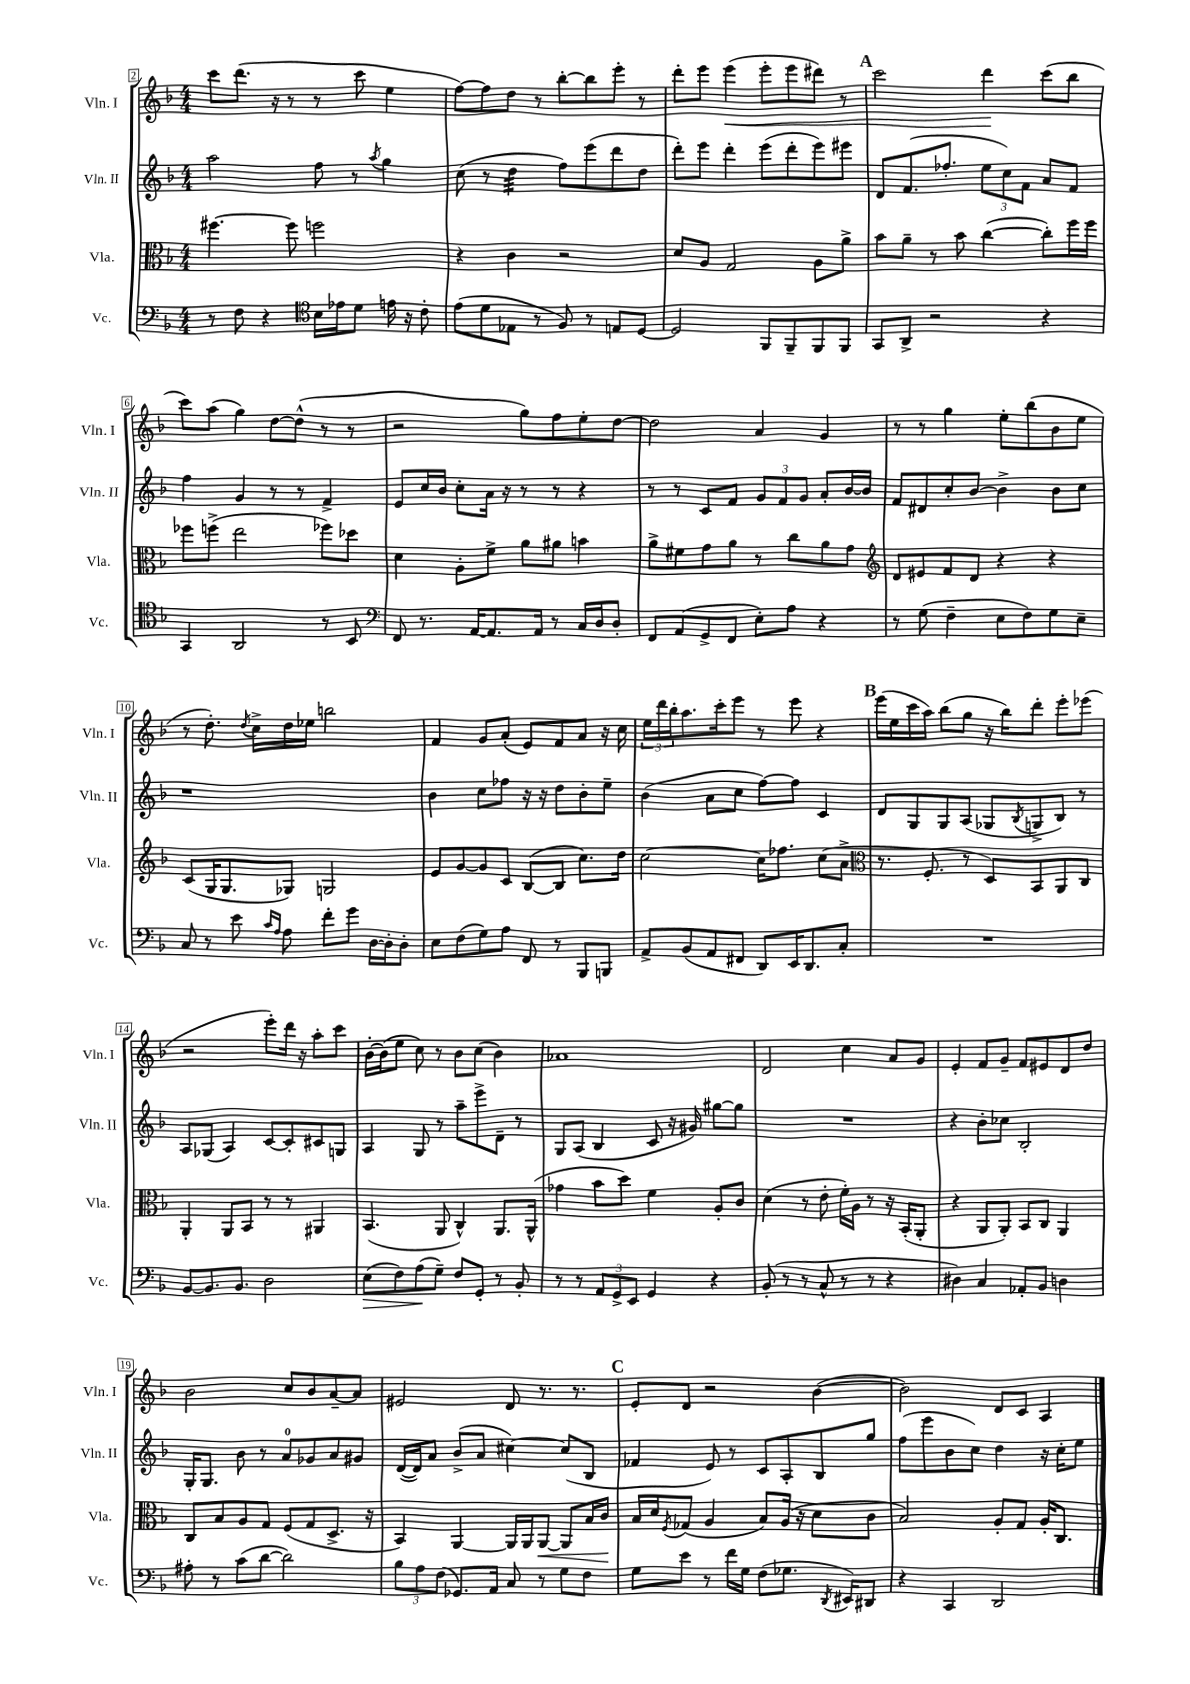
<<
\new StaffGroup <<
\new Staff = "s0" \with { instrumentName = "Vln. I" shortInstrumentName = "Vln. I" } {
    \clef treble \key f \major \numericTimeSignature \time 4/4
    c'''8 d'''8.( r16 r8 r8 c'''8 e''4 |
    f''8~) f''8 d''8 r8 bes''8~-. bes''8 e'''8-. r8 |
    d'''8-. e'''8 e'''4\<( e'''8-. e'''8 dis'''8) r8 |
    \mark \markup { \bold "A" } c'''2 d'''4\! c'''8( bes''8 |
    c'''8) a''8( g''4) d''8~ d''8-^( r8 r8 |
    r2 g''8) f''8 e''8-. d''8~ |
    d''2 a'4 g'4 |
    r8 r8 g''4 e''8-. bes''8( bes'8 e''8 |
    r8 d''8.-.) \acciaccatura { d''8 } c''16-> d''16 ees''16 b''2 |
    f'4 g'8 a'8-.( e'8) f'8 a'8 r16 c''16 |
    \tuplet 3/2 { e''16 d'''16 bes''16-. } a''8. c'''16-. e'''8 r8 e'''8 r4 |
    \mark \markup { \bold "B" } e'''16( e''16 c'''16 a''16) bes''8( g''8 r16 bes''16) d'''8-. e'''8-. ees'''8( |
    r2 e'''8-.) d'''16 r16 a''8-. c'''8 |
    bes'16~-. bes'16( e''8 c''8) r8 bes'8 c''8( bes'4) |
    aes'1 |
    d'2 c''4 a'8 g'8 |
    e'4-. f'8 g'8-- f'8 eis'8 d'8 d''8 |
    bes'2 c''8 bes'8 a'8~-- a'8 |
    eis'2 d'8 r8. r8. |
    \mark \markup { \bold "C" } e'8-. d'8 r2 bes'4~( |
    bes'2) d'8 c'8 a4 \bar "|." |
}
\new Staff = "s1" \with { instrumentName = "Vln. II" shortInstrumentName = "Vln. II" } {
    \clef treble \key f \major \numericTimeSignature \time 4/4
    a''2 f''8 r8 \acciaccatura { a''8 } g''4 |
    c''8( r8 d''4:32 f''8) e'''8( d'''8 d''8 |
    d'''8-.) e'''8 d'''4-. e'''8( d'''8-. e'''8) eis'''8 |
    \mark \markup { \bold "A" } d'8 f'8.( fes''8.-. \tuplet 3/2 { e''8 c''8) f'8 } a'8 f'8 |
    f''4 g'4 r8 r8 f'4-> |
    e'8 c''16 bes'16 c''8-. a'16 r16 r8 r8 r4 |
    r8 r8 c'8 f'8 \tuplet 3/2 { g'8 f'8 g'8 } a'8-. bes'16~ bes'16 |
    f'8 dis'8 c''8-. bes'8~ bes'4-> bes'8 c''8 |
    r1 |
    bes'4 c''8 fes''8 r16 r16 d''8 bes'8-. e''8-- |
    bes'4( a'8 c''8 f''8~) f''8 c'4 |
    \mark \markup { \bold "B" } d'8 g8 g8 a8( ges8 \acciaccatura { bes8 } g8-> bes8) r8 |
    a8 ges8( a4) c'8~ c'8-. cis'8 g8 |
    a4 g8 r8 a''8-- e'''8-> d'8-- r8 |
    g8 a8( bes4 c'8 r16 gis'16) gis''8~ gis''8 |
    R1 |
    r4 bes'8-. ces''8 bes2-. |
    g16-. g8. bes'8 r8 a'8-0 ges'8 a'8 gis'8 |
    d'16~( d'16) a'8 bes'8->( a'8 cis''4~) cis''8( bes8 |
    \mark \markup { \bold "C" } fes'4 e'8) r8 c'8 a8-. bes8 g''8 |
    f''8( e'''8 bes'8 c''8) d''4 r16 c''16-. e''8 \bar "|." |
}
\new Staff = "s2" \with { instrumentName = "Vla." shortInstrumentName = "Vla." } {
    \clef alto \key f \major \numericTimeSignature \time 4/4
    fis''4.~ fis''8 f''2 |
    r4 c'4 r2 |
    d'8 a8 g2 a8 a'8-> |
    \mark \markup { \bold "A" } bes'8 a'8-- r8 bes'8 c''4~( c''8-.) f''16 f''16 |
    fes''8 f''8->( e''2 fes''8) des''8 |
    d'4 a8-. f'8-> a'8 ais'8 b'4 |
    a'8-> fis'8 g'8 a'8 r8 c''8 a'8 g'8 |
    \clef treble d'8 eis'8 f'8 d'8 r4 r4 |
    c'8( g16 g8. ges8) g2 |
    e'8 g'8~ g'8 c'8 bes8~( bes8 c''8.) d''16 |
    c''2~ c''16 fes''8. c''8( a'8-> |
    \mark \markup { \bold "B" } \clef alto r8. f8.-. r8 d8) bes,8 a,8 c8 |
    a,4-. a,8 bes,8 r8 r8 ais,4 |
    bes,4.( a,8 c4-^) a,8. a,16-^( |
    ges'4 bes'8 d''8) f'4 a8-. c'8 |
    d'4( r8 e'8-. f'16-.) a16 r8 r16 bes,16-.( a,8-. |
    r4 a,8 a,8-.) bes,8 c8 a,4 |
    c8 bes8 a8 g8 f8( g8 d8.-> r16 |
    bes,4) a,4~ a,16 a,16 a,8~\< a,8 bes16 c'16\! |
    \mark \markup { \bold "C" } bes16 d'16 \acciaccatura { f8 } ges8( a4 bes8) a16( r16 d'8 c'8 |
    bes2) a8-. g8 a16-. c8. \bar "|." |
}
\new Staff = "s3" \with { instrumentName = "Vc." shortInstrumentName = "Vc." } {
    \clef bass \key f \major \numericTimeSignature \time 4/4
    r8 f8 r4 \clef tenor bes16 ees'16 d'8 e'16 r16 c'8-. |
    e'8( d'8 ees8 r8 f8) r8 e8 d8~ |
    d2 f,8 f,8-- f,8 f,8 |
    \mark \markup { \bold "A" } g,8 a,8-> r2 r4 |
    g,4 a,2 r8 bes,8 |
    \clef bass f,8 r8. a,16~ a,8. a,16 r8 c16 d16 d8-. |
    f,8 a,8( g,8-> f,8 e8-.) a8 r4 |
    r8 g8( f4-- e8 f8) g8 e8-- |
    c8 r8 e'8 \grace { c'16 a16 } a8 f'8-. g'8 d16~ d16-. d8-. |
    e8 f8( g8) a8 f,8 r8 bes,,8 b,,8 |
    a,8-> bes,8( a,8 fis,8 d,8) e,16 d,8. c8-. |
    \mark \markup { \bold "B" } R1 |
    bes,8~ bes,8. bes,8. d2 |
    e8\>( f8) a8\!( g8--) f8 g,8-. r8 bes,8-. |
    r8 r8 \tuplet 3/2 { a,8 g,8-> e,8 } g,4 r4 |
    bes,8-.( r8 r8 c8-^ r8 r8 r4 |
    dis4) c4 aes,8-. bes,8 d4 |
    ais8-. r8 c'8( d'8~ d'2) |
    \tuplet 3/2 { bes8 a8 f8( } ges,8.) a,16 c8 r8 g8 f8 |
    \mark \markup { \bold "C" } g8 e'8 r8 f'16 g16 f8( ges8. \acciaccatura { d,8 } eis,16) dis,8 |
    r4 c,4 d,2 \bar "|." |
}
>>
>>
\layout { \context { \Score currentBarNumber = #2 \override BarNumber.stencil = #(make-stencil-boxer 0.1 0.3 ly:text-interface::print) } }
